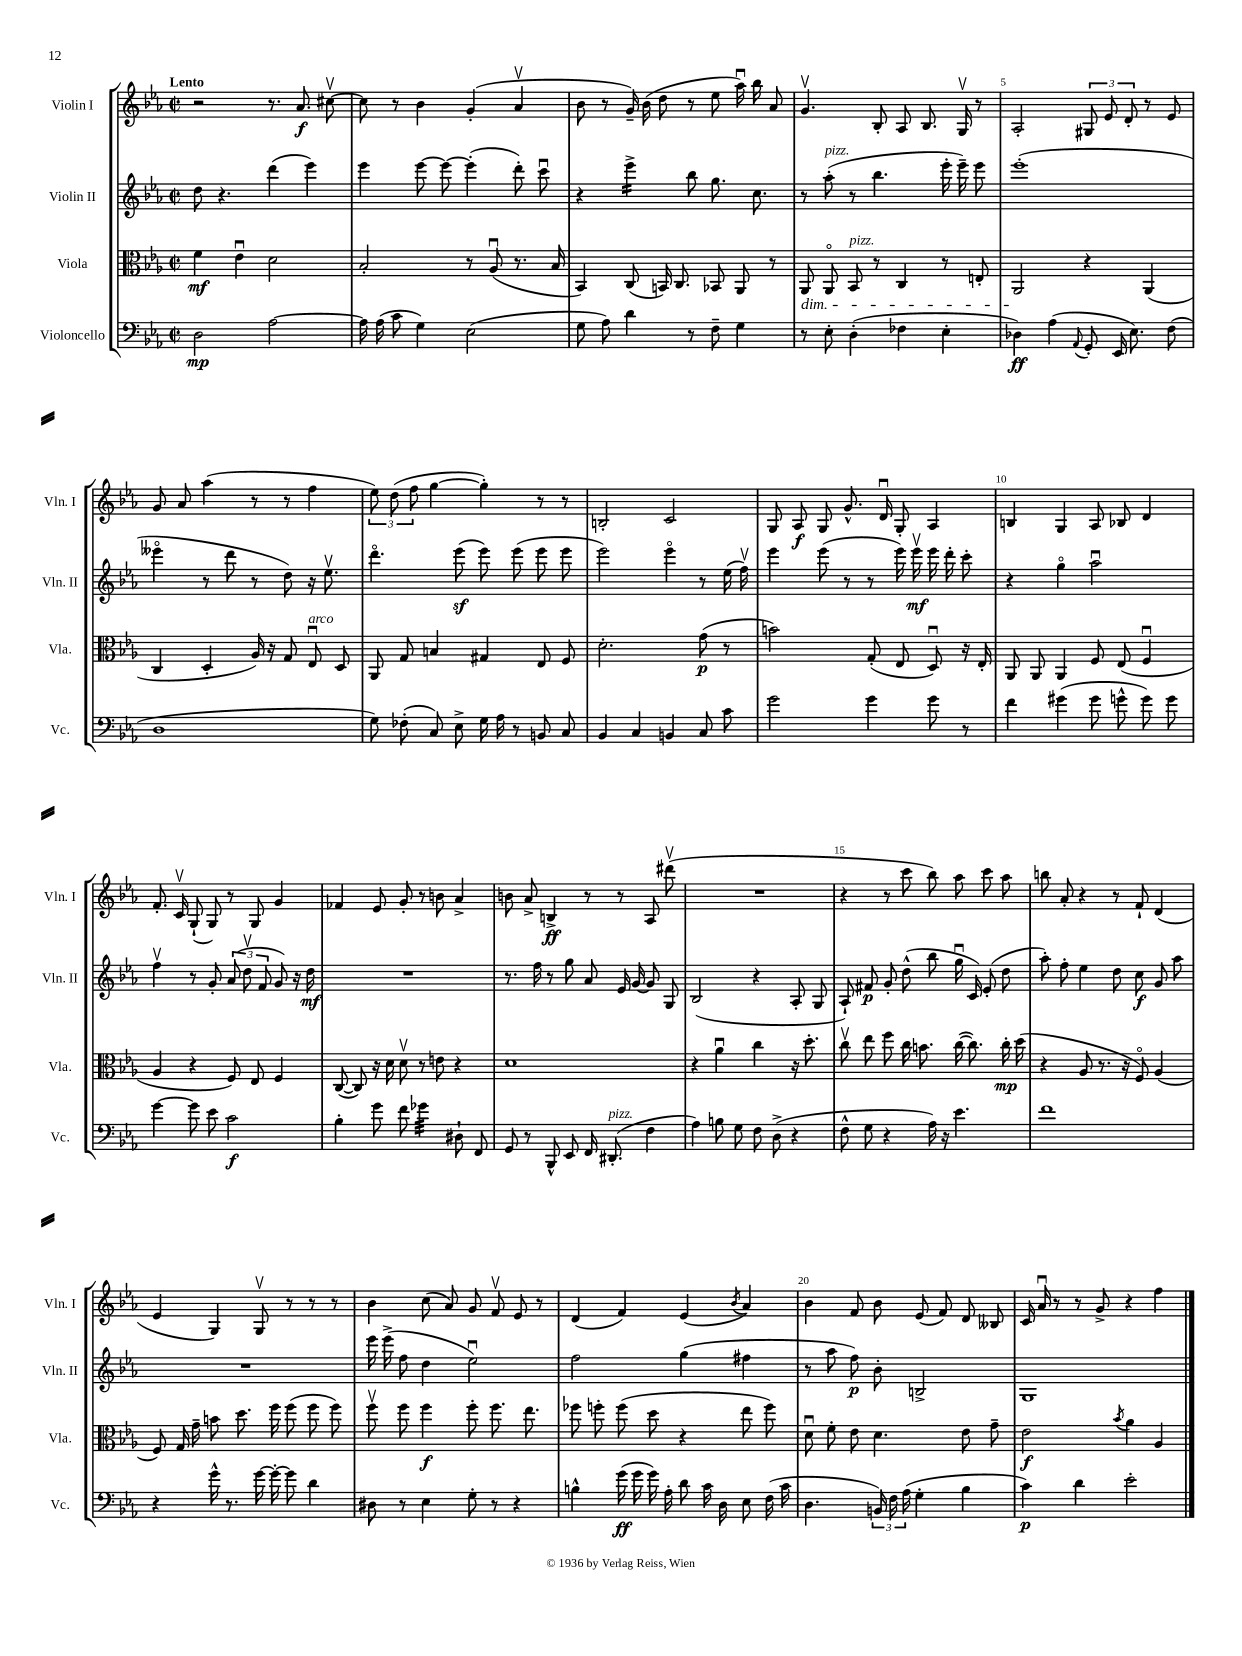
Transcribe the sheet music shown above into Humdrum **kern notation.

**kern	**kern	**kern	**kern
*staff4	*staff3	*staff2	*staff1
*clefF4	*clefC3	*clefG2	*clefG2
*k[b-e-a-]	*k[b-e-a-]	*k[b-e-a-]	*k[b-e-a-]
*M2/2	*M2/2	*M2/2	*M2/2
*met(c|)	*met(c|)	*met(c|)	*met(c|)
2D\	4f\	8dd\	2r
.	.	4.r	.
.	4e-u\	.	.
[2A-\	2d\	(4ddd\	8.r
.	.	.	8.a-/
.	.	4eee-\)	.
.	.	.	[8cc#v\
=	=	=	=
16A-\]	2B-'/	4eee-\	8cc#\]
(16A-\	.	.	.
8c\	.	.	8r
4G\)	.	[8eee-\	4b-\
.	.	8eee-\_	.
(2E-\	8r	(4eee-'\]	(4g'/
.	(8A-u/	.	.
.	8.r	8ddd'\)	4a-v/
.	.	8cccu\	.
.	16B-/	.	.
=	=	=	=
8G\	4BB-/)	4r	8b-\
8A-\)	.	.	8r
4d\	(8C/	4eee-^\	16g~/)
.	.	.	(16b-\
.	16BB/)	.	8dd\
.	8.C/	.	.
8r	.	8bb-\	8r
8F~\	8BB-/	8.gg\	8ee-\
4G\	8AA-/	.	16aa-u\)
.	.	8.cc\	16bb-\
.	8r	.	8a-/
=	=	=	=
8r	8AA-/	8r	4.gv/
8E-'\	8AA-o/	(8aa-'\	.
(4D'\	8BB-/	8r	.
.	8r	4.bb-\	8B-'/
4F-\	4C/	.	8A-/
.	.	.	8.B-/
4E-'\	8r	16eee-'\	.
.	.	16eee-~\)	16Gv/
.	8E'/	8eee-\	8r
=	=	=	=
4D-\)	2AA-/	(1eee-'	2A-'/
(4A-\	.	.	.
8qqAA-/	.	.	.
8GG'/	4r	.	12G#/
.	.	.	12e-/
16EE-/	.	.	.
.	.	.	12d'/
8.E-\)	.	.	.
.	(4AA-/	.	8r
(8F\	.	.	8e-/
=	=	=	=
1D	4C/	4eee--o\	8g/
.	.	.	8a-/
.	4D'/	8r	(4aa-\
.	.	8ddd\	.
.	16A-/)	8r	8r
.	16r	.	.
.	8G/	8dd\)	8r
.	8E-u/	16r	4ff\
.	.	8.ee-v\	.
.	8D/	.	.
=	=	=	=
8G\)	8AA-/	4.dddo\	12ee-\)
.	.	.	(12dd\
(8F-'\	8G/	.	.
.	.	.	12ff\
8C/)	4B/	.	[4gg\
8E-^\	.	(8eee-\	.
16G\	4G#/	8eee-\)	4gg'\])
16A-\	.	.	.
8r	.	(8eee-\	.
8BB/	8E-/	8eee-\	8r
8C/	8F/	8eee-\	8r
=	=	=	=
4BB-/	2.d'\	2eee-\)	2B'/
4C/	.	.	.
4BB/	.	4eee-o\	2c/
8C/	(8g\	8r	.
8c\	8r	(16ee-\	.
.	.	16ffv\)	.
=	=	=	=
2g\	2b\)	4eee-\	8G/
.	.	.	8A-/
.	.	(8eee-\	8G/
.	.	8r	8.g^^/
4g\	(8G'/	8r	.
.	.	.	16du/
.	8E-/	16eee-\)	8G'/
.	.	16eee-v\	.
8g\	8Du/)	16eee-\	4A-/
.	.	16ddd'\	.
8r	16r	8ccc'\	.
.	16E-'/	.	.
=	=	=	=
4f\	8AA-/	4r	4B/
.	8AA-/	.	.
(4g#\	4AA-/	4ggo\	4G/
8g#\	8F/	2aa-u\	8A-/
8g^^\	(8E-/	.	8B-/
8g\)	4Fu/	.	4d/
8g\	.	.	.
=	=	=	=
[4g\	4A-/	4ffv\	8.f'/
.	.	.	16cv/
8g\]	4r	8r	(8G`/
8e-\	.	8g'/	8G/)
2c\	8F/)	(12a-/	8r
.	.	12ddv\	.
.	8E-/	.	8G/
.	.	12f/	.
.	4F/	8g/)	4g/
.	.	16r	.
.	.	16dd\	.
=	=	=	=
4B-'\	([8C/	1r	4f-/
.	8C/])	.	.
8g\	16r	.	8e-/
.	16d\	.	.
8f\	8dv\	.	8g'/
4g-\	8r	.	8r
.	8e\	.	8b\
8D#`\	4r	.	4a-^/
8FF/	.	.	.
=	=	=	=
8GG/	1d	8.r	8b\
8r	.	.	8a-^/
.	.	16ff\	.
8BBB-^^/	.	8r	4B^/
8EE-/	.	8gg\	.
16FF/	.	8a-/	8r
(8.DD#'/	.	.	.
.	.	16e-/	8r
.	.	[16g/	.
4F\	.	8g/]	8A-/
.	.	8G/	(8ddd#v\
=	=	=	=
4A-\)	4r	(2B-/	1r
8B\	4a-u\	.	.
8G\	.	.	.
8F\	4cc\	4r	.
(8D^\	.	.	.
4r	16r	8A-'/	.
.	8.dd'\	.	.
.	.	8G/	.
=	=	=	=
8F^^\	8ccv\	8A-`/)	4r
8G\	8ee-\	8f#/	.
4r	8ff\	8g'/	8r
.	16cc\	(8dd^^\	8ccc\
.	8.b\	.	.
16A-\)	.	8bb-\	8bb-\)
16r	.	.	.
4.e-\	([16cc\	16ggu\	8aa-\
.	8.cc\])	16c/)	.
.	.	(8e-'/	8ccc\
.	16cc'\	8dd\	8aa-\
.	(16dd\	.	.
=	=	=	=
1f	4r	8aa-'\)	8bb\
.	.	8ff'\	8a-'/
.	8A-/	4ee-\	4r
.	8.r	.	.
.	.	8dd\	8r
.	16r	.	.
.	8Fo/)	8cc\	8f`/
.	(4A-/	8g/	(4d/
.	.	8aa-\	.
=	=	=	=
4r	8F/)	1r	4e-/
.	16G/	.	.
.	16g~\	.	.
16g^^\	8b\	.	4G/)
8.r	.	.	.
.	8.dd\	.	.
[16g\	.	.	8Gv/
16g'\_	16ff\	.	.
8g\]	(8ff\	.	8r
4d\	8ff\	.	8r
.	8ff\)	.	8r
=	=	=	=
8D#\	8ffv\	16eee-\	4b-\
.	.	(16eee-^\	.
8r	8ff\	8ff\	.
4E-\	4ff\	4dd\	(8cc\
.	.	.	8a-/)
8G'\	8ff'\	2ee-u\)	8g/
8r	8.ff\	.	8fv/
4r	.	.	8e-/
.	8.ee-\	.	.
.	.	.	8r
=	=	=	=
4B^^\	8ff-\	2ff\	(4d/
.	8ff'\	.	.
(16g\	(8ff\	.	4f/)
16g\	.	.	.
16g\)	8dd\	.	.
16A-'\	.	.	.
8d\	4r	(4gg\	(4e-/
16c\	.	.	.
16D\	.	.	.
.	.	.	8qb-/
8E-\	8ee-\	4ff#\	4a-/)
(16F\	8ff\)	.	.
16c\	.	.	.
=	=	=	=
4.D\	8du\	8r	4b-\
.	8f'\	8aa-\	.
.	8e-\	8ff\)	8f/
24BB/)	4.d\	8b-'\	8b-\
24F\	.	.	.
(24A-\	.	.	.
4G'\	.	2B^/	(8e-/
.	.	.	8f/)
4B-\	8e-\	.	8d/
.	8g~\	.	8B--/
=	=	=	=
4c\)	2e-\	1G	16c/
.	.	.	16a-u/
.	.	.	8r
4d\	.	.	8r
.	.	.	8g^/
.	8qb-/	.	.
2e-'\	4a-\	.	4r
.	4A-/	.	4ff\
==	==	==	==
*-	*-	*-	*-
